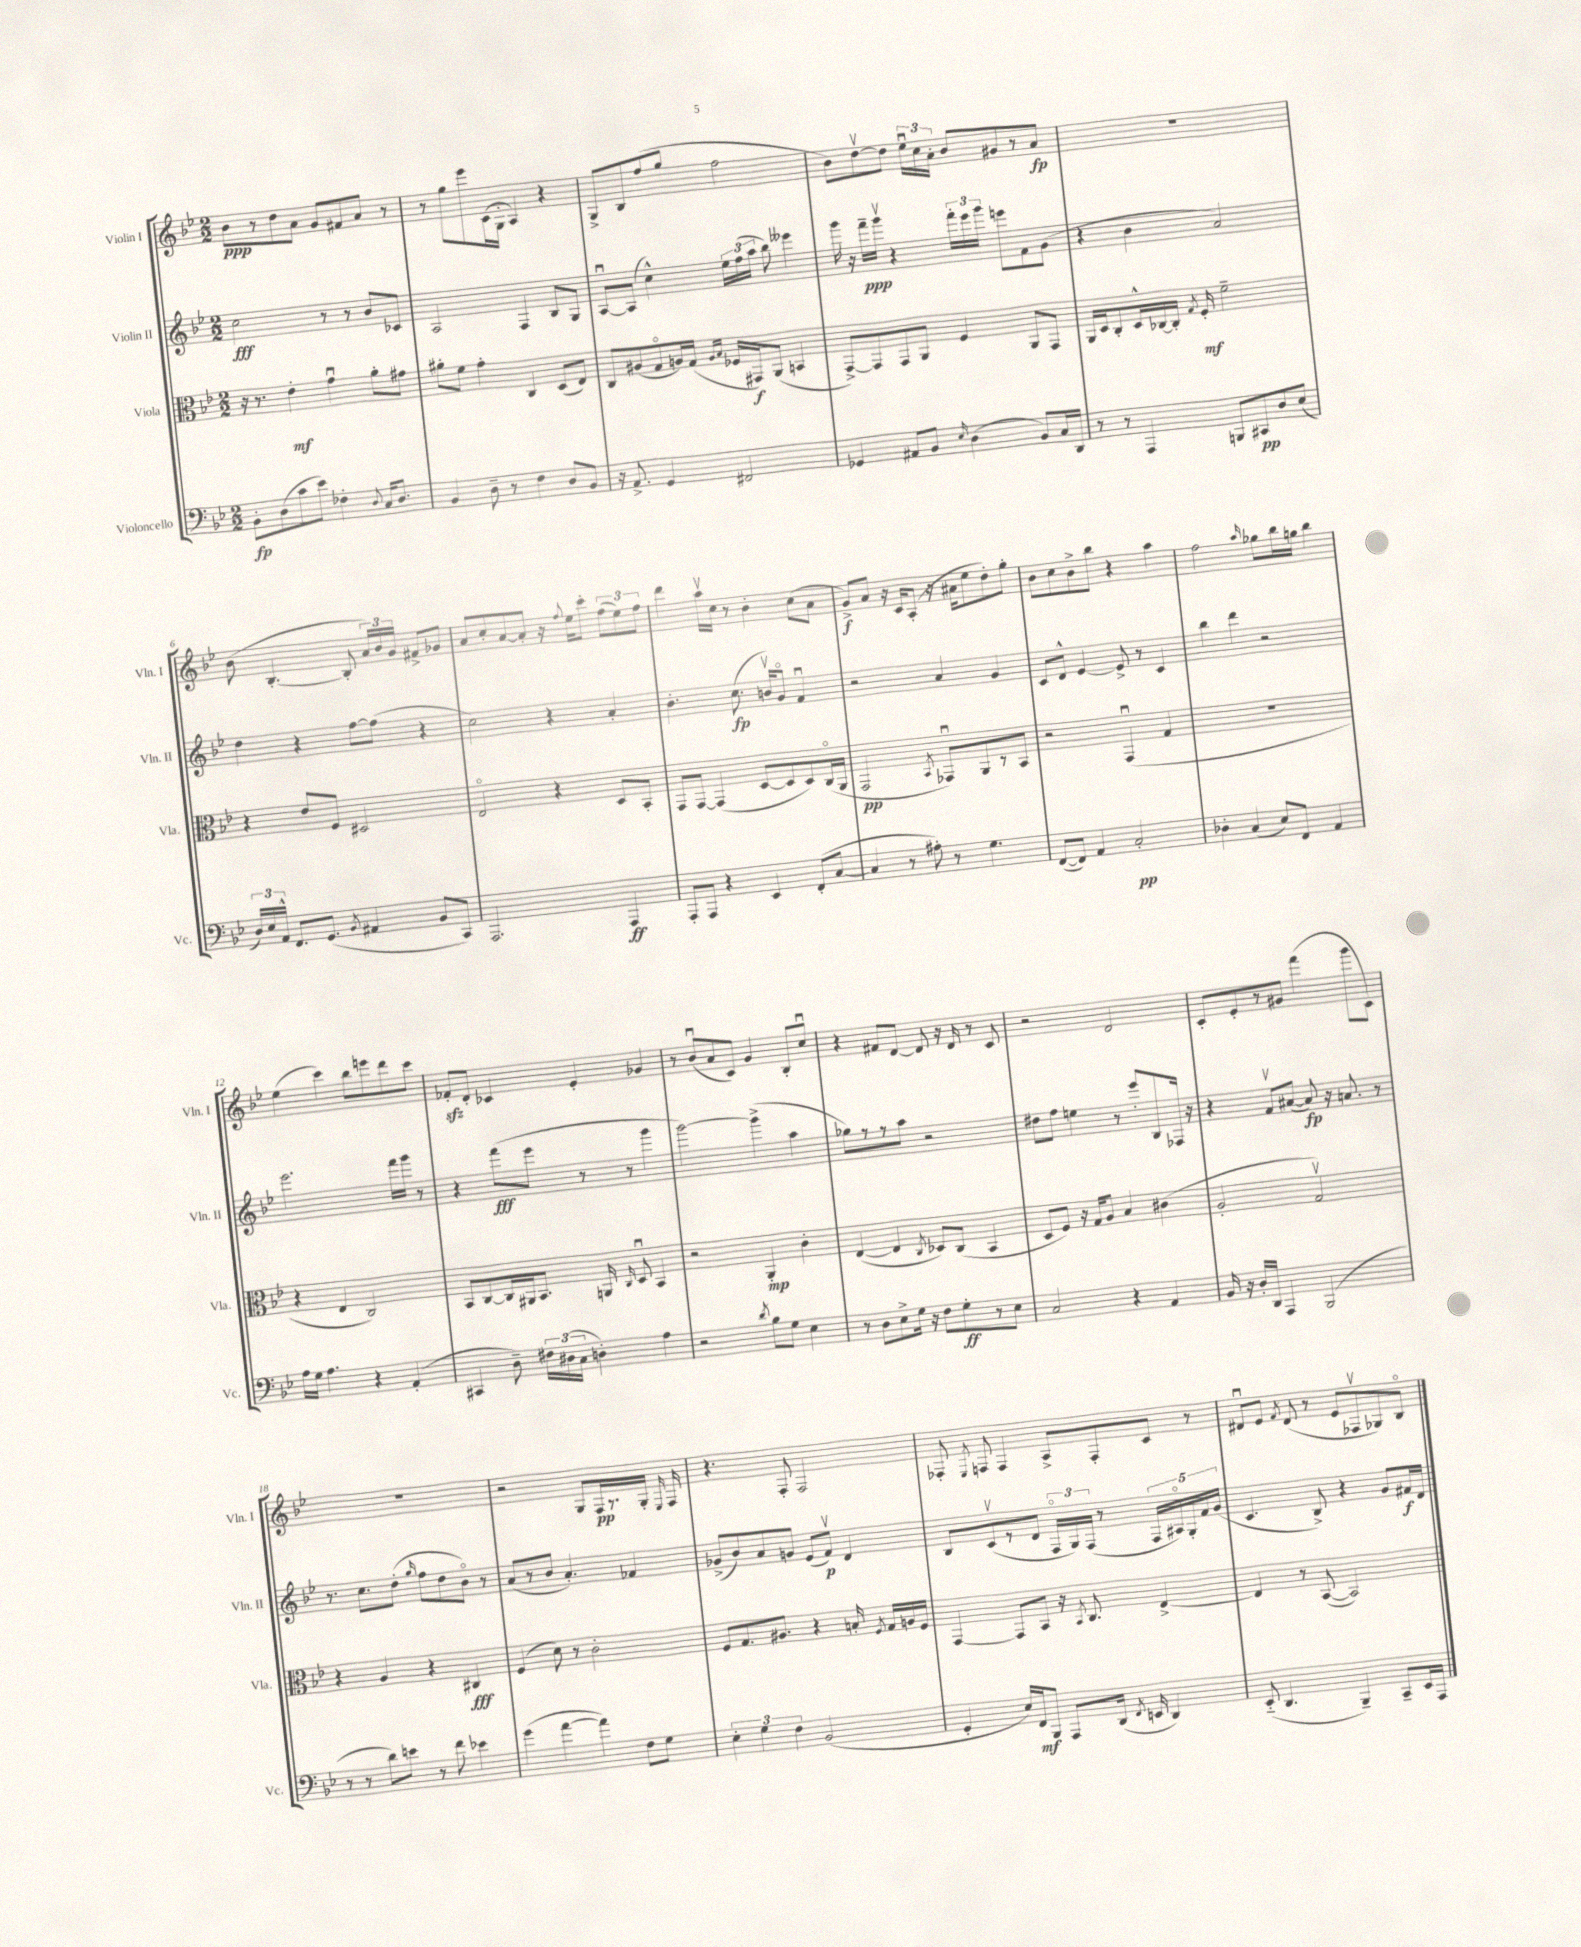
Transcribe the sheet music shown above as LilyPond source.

<<
\new StaffGroup <<
\new Staff = "s0" \with { instrumentName = "Violin I" shortInstrumentName = "Vln. I" } {
    \clef treble \key bes \major \numericTimeSignature \time 2/2
    \autoBeamOff bes'8[\ppp r8 d''8 a'8] g'8[ fis'8 a'8] r8 |
    r8 g''8[ ees'''8 c'16( g16]-. a4) r4 |
    g8[-> bes8 f''8( g''8] f''2 |
    bes'8[) d''8~\upbow d''8] \tuplet 3/2 { ees''16[\downbow c''16 a'16]-. } bes'8[ gis'8 r8 a'8]\fp |
    R1 |
    bes'8( bes4.~-. bes8-. \tuplet 3/2 { a'16[) bes'16 g'16] } fis'8[-> ges'8] |
    a'8[ c''8-. a'8~ a'8]-. r16 \appoggiatura { f''8 } ees''16[ c'''8]-. \tuplet 3/2 { f''8[( ees''8) f''8] } |
    d'''4 a''16[\upbow c''16] r8 bes'4-. c''8[( a'8] |
    g'8[->\f) a'8] r16 c'16[ a8]-.( r16 ais'16[ ees''8 d''8-.) g''8]-. |
    bes'8[ c''8 bes'8-> bes''8] r4 a''4 |
    f''2 \grace { a''16 } ges''8[ bes''16 g''16] bes''4 |
    ees''4( c'''4) bes''8[ e'''8 d'''8 c'''8] |
    fes'8[-.\sfz d'8]-. ces'4 ees'4-. ges'4 |
    r8 bes'8[\downbow( a'8 c'8]) g'4 bes8[-. c''8]\downbow |
    r4 fis'8[ d'8]~ d'8 r16 d'16 r8 c'8 |
    r2 d'2 |
    c'8[-. ees'8-. r8 gis'8] f'''4( g'''8[ c'8]) |
    R1 |
    r2 g8[ f16\pp r8. g16]-. \grace { ees16 } f16 |
    r4. f8-. f2 |
    fes8-. \acciaccatura { ees8 } f8 f4 a8[-> f8-. c'8] r8 |
    dis'8[\downbow ees'8] \acciaccatura { f'8 } dis'8( r8 ees'8[ fes8\upbow ges8) bes8]\flageolet \bar "|." |
}
\new Staff = "s1" \with { instrumentName = "Violin II" shortInstrumentName = "Vln. II" } {
    \clef treble \key bes \major \numericTimeSignature \time 2/2
    \autoBeamOff c''2\fff r8 r8 bes'8[ ces'8] |
    a2 f4 bes8[ g8] |
    a8[~\downbow a8]( c''4-^) \tuplet 3/2 { ees''16[ f''16( a''16] } bes''8) eeses'''4 |
    g'''16 r16 f'''16[--\ppp g'''16]\upbow r4 \tuplet 3/2 { f'''16[-. ees'''16 g'''16] } e'''8[ f'8 g'8]( |
    r4 bes'4 a'2) |
    d''4 r4 f''8[~ f''8]( r4 |
    c''2) r4 a'4-. |
    bes'4.-. c''8.\fp( b'16[\upbow) g'8]\flageolet f'4\downbow |
    r2 a'4 g'4 |
    c'8[ d'8]-^ ees'4~ ees'8-> r8 c'4 |
    bes''4 d'''4 r2 |
    ees'''2. f'''16[ g'''16] r8 |
    r4 f'''8[\fff( ees'''8] r8 r8 g'''4 |
    g'''2~) g'''4->( a''4 |
    ges''8[) r8 r8 a''8] r2 |
    dis''8[ f''8] e''4 r8 ees'''8[-. bes8 fes16] r16 |
    r4 f'8[\upbow ais'8]~( ais'8\fp) r16 a'8. r8 |
    r8. c''8.[ d''8]-.( \grace { g''16 } f''8[ d''8 bes'8]\flageolet) r8 |
    a'8[( r8 bes'8] a'4.-.) fes'4 |
    ges'8[->( bes'8) a'8 g'8] ees'8[( f'8]\upbow\p) d'4 |
    bes8[ c'8\upbow( r8 d'8] \tuplet 3/2 { f16[\flageolet g16) f16]( } r8 \tuplet 5/4 { f16[ ais16\flageolet) g16-. f'16 g'16]( } |
    c'4. bes8->) r4 g'8[ fis'16\f d'16] \bar "|." |
}
\new Staff = "s2" \with { instrumentName = "Viola" shortInstrumentName = "Vla." } {
    \clef alto \key bes \major \numericTimeSignature \time 2/2
    \autoBeamOff r16 r8. ees'4-.\mf g'4\downbow a'8[-. gis'8] |
    ais'8[-. f'8] g'4-. c4 d8[( ees8]) |
    c8[ ais8( g8\flageolet a16) g16]( \grace { a16[ bes16] } fes16[ gis,16\f) a,8]( b,4 |
    g,8[~->) g,8 g,8 a,8] f4 a,8[ g,8] |
    a,16[ d16 c8-. d16-^ ces16~ ces16]-. \acciaccatura { g8 } f16-.\mf f'2-- |
    r4 ees'8[ f8] dis2 |
    ees2\flageolet r4 d8[ bes,8]-. |
    g,8[ g,8]~ g,4( d8[~ d8 d8) c16\flageolet( a,16] |
    g,2\pp \acciaccatura { bes,8 } ges,8[\downbow) a,8 r8 bes,8] |
    r2 g,4\downbow( g4 |
    R1 |
    r4 ees4 c2) |
    bes,8[ c8~ c16 ais,16 bes,8.] a,16 \grace { c16 } d8\downbow bes,4 |
    r2 a,4-.\mp c'4-. |
    ees4~( ees4 \acciaccatura { c8 } des8[) c8]( bes,4 |
    d8[ f8]) r16 g16[ a8] bes4 cis'4( |
    a2-. g2\upbow) |
    r4 a4 r4 cis4\fff |
    f4( d'8) r8 c'2-. |
    f8[ g8. ais8.] r4 b16-. \acciaccatura { f8 } g16[ a16 f16] |
    g,4~ g,8[ bes,8] r16 \acciaccatura { bes,8 } c8. ees4~-> |
    ees4 r8 bes,8~( bes,2) \bar "|." |
}
\new Staff = "s3" \with { instrumentName = "Violoncello" shortInstrumentName = "Vc." } {
    \clef bass \key bes \major \numericTimeSignature \time 2/2
    \autoBeamOff bes,8[-.\fp d8( c'8 ees'8]) fes4-. \appoggiatura { d8 } c16[ d8.] |
    bes,4 d8-- r8 f4 d8[ bes,8] |
    r16 a,8.-> g,4 fis,2 |
    ges,4 ais,8[ bes,8] \grace { ees16 } d4( bes,8[) c16 d,16] |
    r8 r8 a,,4 b,,8[ cis,8\pp d8 ees8]( |
    \tuplet 3/2 { d16[) ees16 a,16]-^ } f,8.[ g,8.]( \acciaccatura { bes,8 } ais,4 bes,8[ c,8]) |
    a,,2. a,,4\ff |
    a,,8[-. a,,8] r4 ees,4 f,8[-.( c8]~ |
    c4 r8 ais8-.) r8 g4. |
    f,8[~( f,8]) a,4 c2-.\pp |
    des4-. c4( ees8[) f,8] a,4 |
    a16[ g16] a4. r4 a,4-.( |
    cis,4 d8--) \tuplet 3/2 { fis16[ dis16( c16] } d4-.) a4 |
    r2 \acciaccatura { d'8 } bes8[ g8] ees4 |
    r8 d8[ ees8-> g16] r16 f8[ g8-.\ff r8 ees8] |
    c2 r4 a,4 |
    bes,16 r16 d16[-. d,16] a,,4 bes,,2( |
    r8 r8 d'8[) e'8] r8 f'8 ees'4 |
    g'4( a'4~ a'4) f8[ g8] |
    \tuplet 3/2 { ees4-. g4 f4 } bes,2( |
    g,4-. ees16[) f,16\mf bes,,8] a,,8[ d,16]( \acciaccatura { f,8 } e,16 d,4) |
    ees,8-_( d,4. bes,,4--) c,8[-- ees,16 a,,16] \bar "|." |
}
>>
>>
